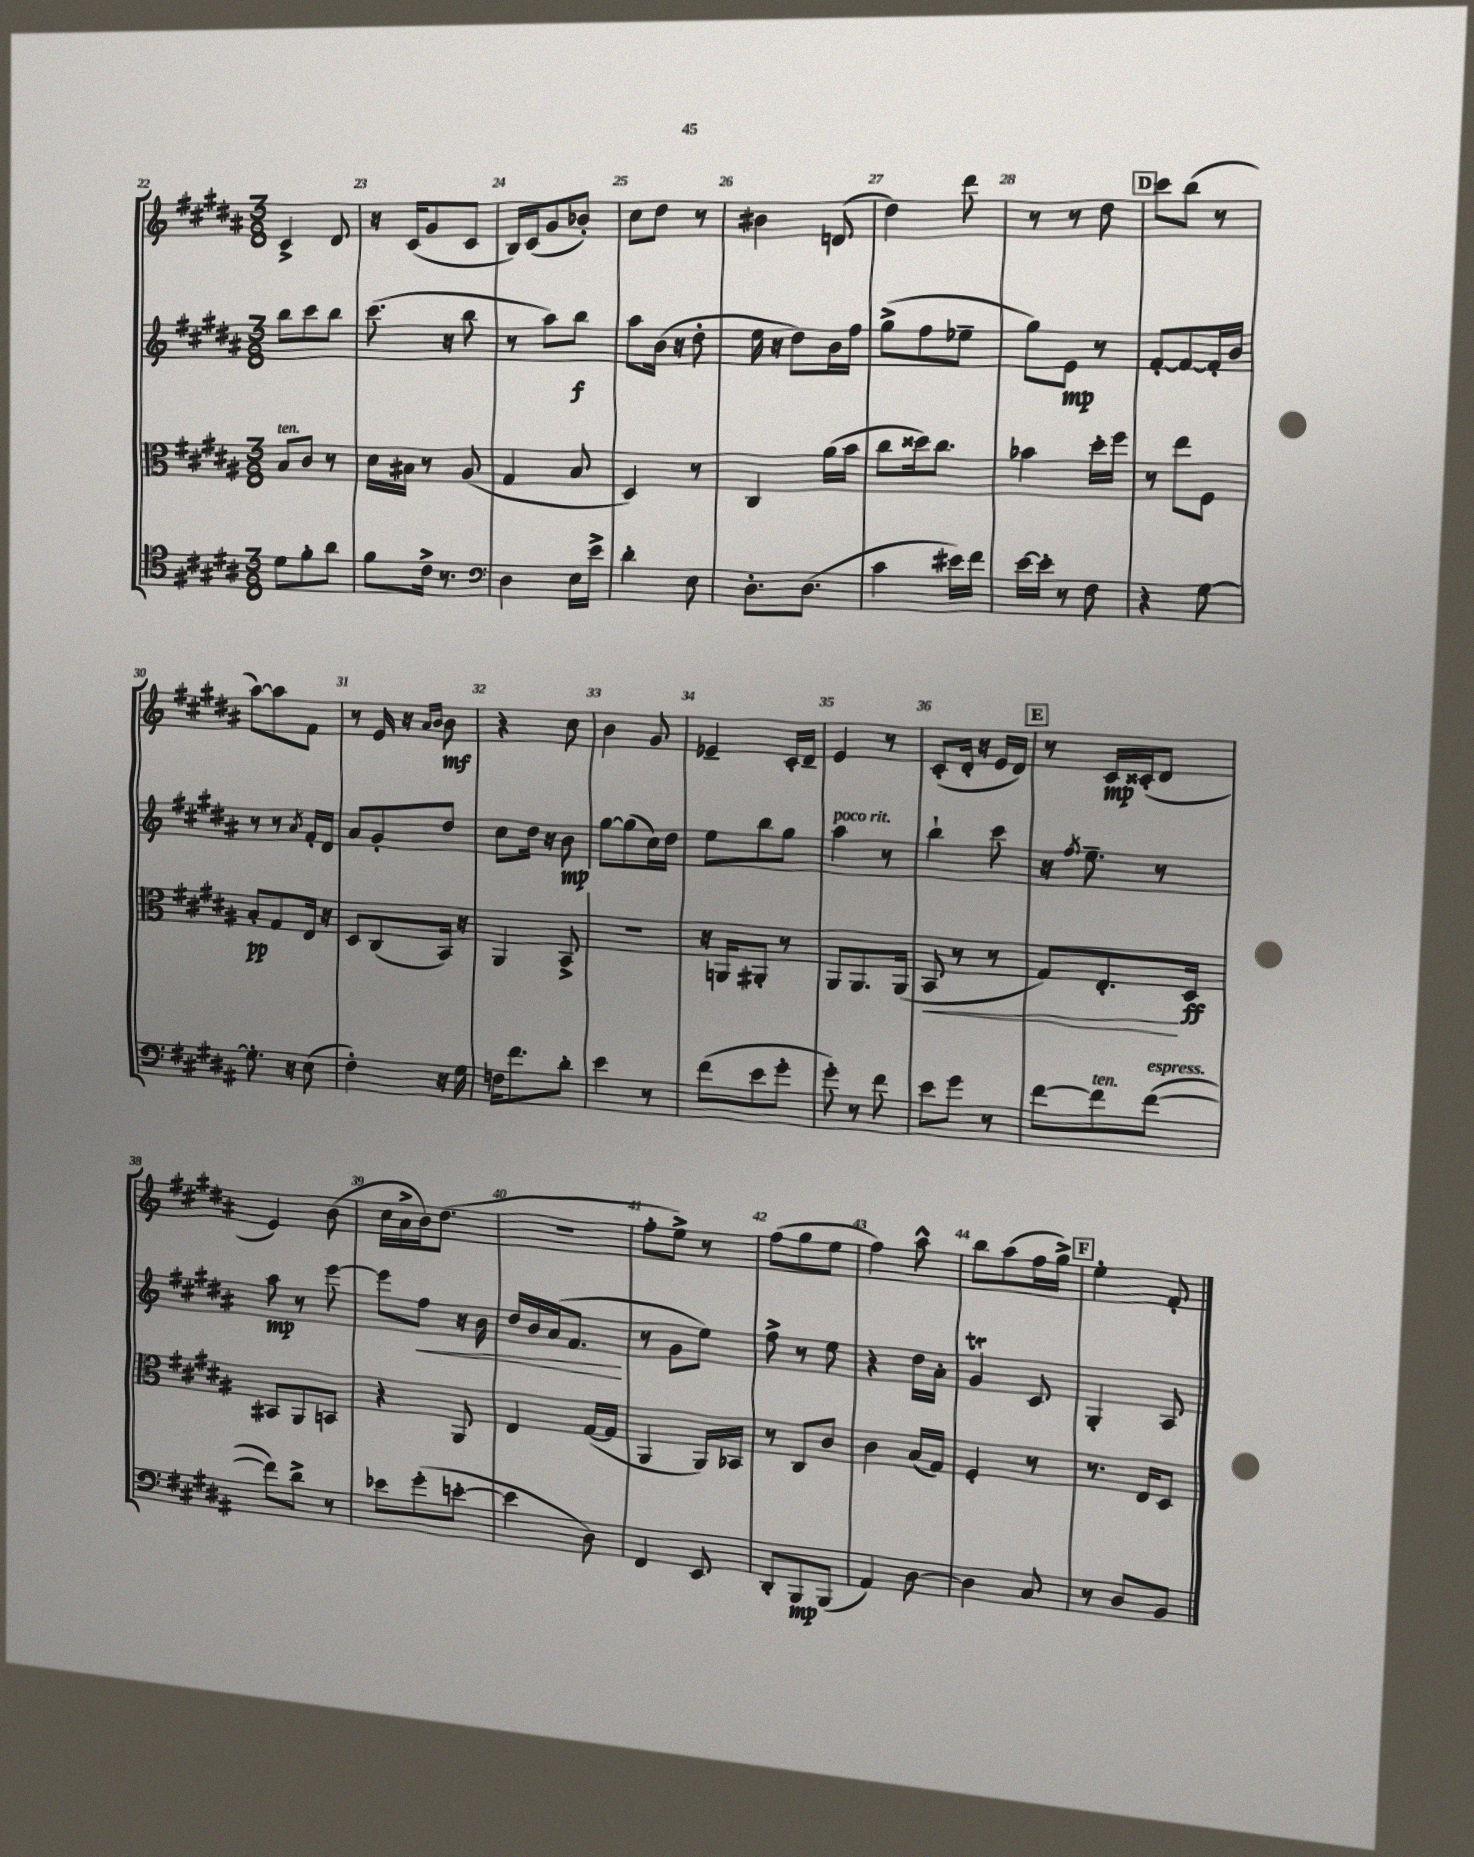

**kern	**kern	**kern	**kern
*staff4	*staff3	*staff2	*staff1
*clefC4	*clefC3	*clefG2	*clefG2
*k[f#c#g#d#a#]	*k[f#c#g#d#a#]	*k[f#c#g#d#a#]	*k[f#c#g#d#a#]
*M3/8	*M3/8	*M3/8	*M3/8
8d#	8B	8bb	4c#^
8f#'	8c#	8ccc#	.
8a#	8r	8bb	8d#
=	=	=	=
8f#	16d#	(8.ccc#	16r
.	16B#	.	(16c#
16c#^	8r	.	8g#
8.r	.	16r	.
.	(8A#	8bb	8c#
=	=	=	=
*clefF4	*	*	*
4D#	4G#	8r	16B)
.	.	.	(16c#
.	.	8aa#)	8g#
16E	8B	8bb	8b-')
16e^	.	.	.
=	=	=	=
4d#'	4D#)	8aa#	8cc#
.	.	(16b	8dd#
.	.	16r	.
8E	8r	8dd#'	8r
=	=	=	=
8.D#'	4C#	16ee	4b#
.	.	16r	.
.	.	8dd#)	.
(8.D#	.	.	.
.	(16a#	16b	(8d
.	16b	16ff#	.
=	=	=	=
4c#	8cc#	(8gg#^	4dd#)
.	16dd##)	8ff#	.
.	8.cc#	.	.
16e#)	.	8ee-~	8ddd#
16f#	.	.	.
=	=	=	=
[16e	4b-	8gg#)	8r
16e']	.	.	.
8r	.	8e	8r
8F#	16dd#'	8r	8dd#
.	16ff#	.	.
=	=	=	=
4r	8r	[8f#'	8ccc#
.	8ee	8f#_	(8bb
[8G#	8F#	16f#']	8r
.	.	16b	.
=	=	=	=
8.G#']	8B'	8r	[8aa#)
.	8G#	8r	8aa#]
16r	.	.	.
.	.	8qa#	.
(8E	16E	16f#'	8f#
.	16r	16d#	.
=	=	=	=
4F#')	8D#	8a#	8r
.	(8C#	8g#'	16e
.	.	.	16r
.	.	.	16qqa#
.	.	.	16qqb
16r	16BB)	8dd#	8b
16G#	16r	.	.
=	=	=	=
16F	4AA#	8cc#	4r
8.f#	.	.	.
.	.	16dd#	.
.	.	16r	.
8d#'	8BB^	8b	8cc#
=	=	=	=
4e	4.r	[8gg#	4b
.	.	(8gg#]	.
8r	.	16cc#)	8g#
.	.	16dd#	.
=	=	=	=
(8f#	16r	8ee	4e-~
.	16AA	.	.
8e	8AA#'	8bb	.
8g#'	8r	8gg#	16c#'
.	.	.	16d#~
=	=	=	=
8g#')	8AA#	4aa#	4e
8r	8.AA#	.	.
8f#	.	8r	8r
.	(16AA#	.	.
=	=	=	=
8e	8BB	4bb`	(8c#'
8g#	8r	.	16d#'
.	.	.	16r
8r	8r	8ccc#	16e
.	.	.	16d#)
=	=	=	=
[8f#	8G#)	16r	8r
.	.	8qff#	.
.	.	8.ee~	.
8f#]	8.E'	.	16c#
.	.	.	(16c##'
([8f#	.	8r	8d#
.	16D#	.	.
=	=	=	=
8f#])	8BB#	8aa#	4e)
8d#^	8AA#	8r	.
8r	8BB	[8eee	(8b
=	=	=	=
8e-	4r	8eee]	16cc#
.	.	.	16a#^
(8g#'	.	8ff#	16b)
.	.	.	(8.dd#
[8e'	8AA#	16r	.
.	.	16b	.
=	=	=	=
4e]	4E	16dd#	4.r
.	.	16b	.
.	.	(16a#	.
.	.	8.f#	.
8D#)	([16G#	.	.
.	16G#]	.	.
=	=	=	=
4FF#	4AA#	8r	8ff#'
.	.	8g#	8ee^)
8EE	16AA#)	8ee)	8r
.	16BB-	.	.
=	=	=	=
8DD#'	8r	8ff#^	(8ff#
8BBB	8C#	8r	8gg#
(8BBB	8c#	8ee	8ee
=	=	=	=
4AA#)	4c#	4r	4ff#)
[8D#	(16B	16dd#	8aa#^^
.	16G#)	16a#'	.
=	=	=	=
4D#]	4F#'	4g#	8bb
.	.	.	(8aa#
8C#	8r	8c#	16ff#
.	.	.	16gg#^)
=	=	=	=
8r	8.r	4G#'	4ee'
8D#	.	.	.
.	16E	.	.
8BB	8D#	8A#	8f#'
==	==	==	==
*-	*-	*-	*-
